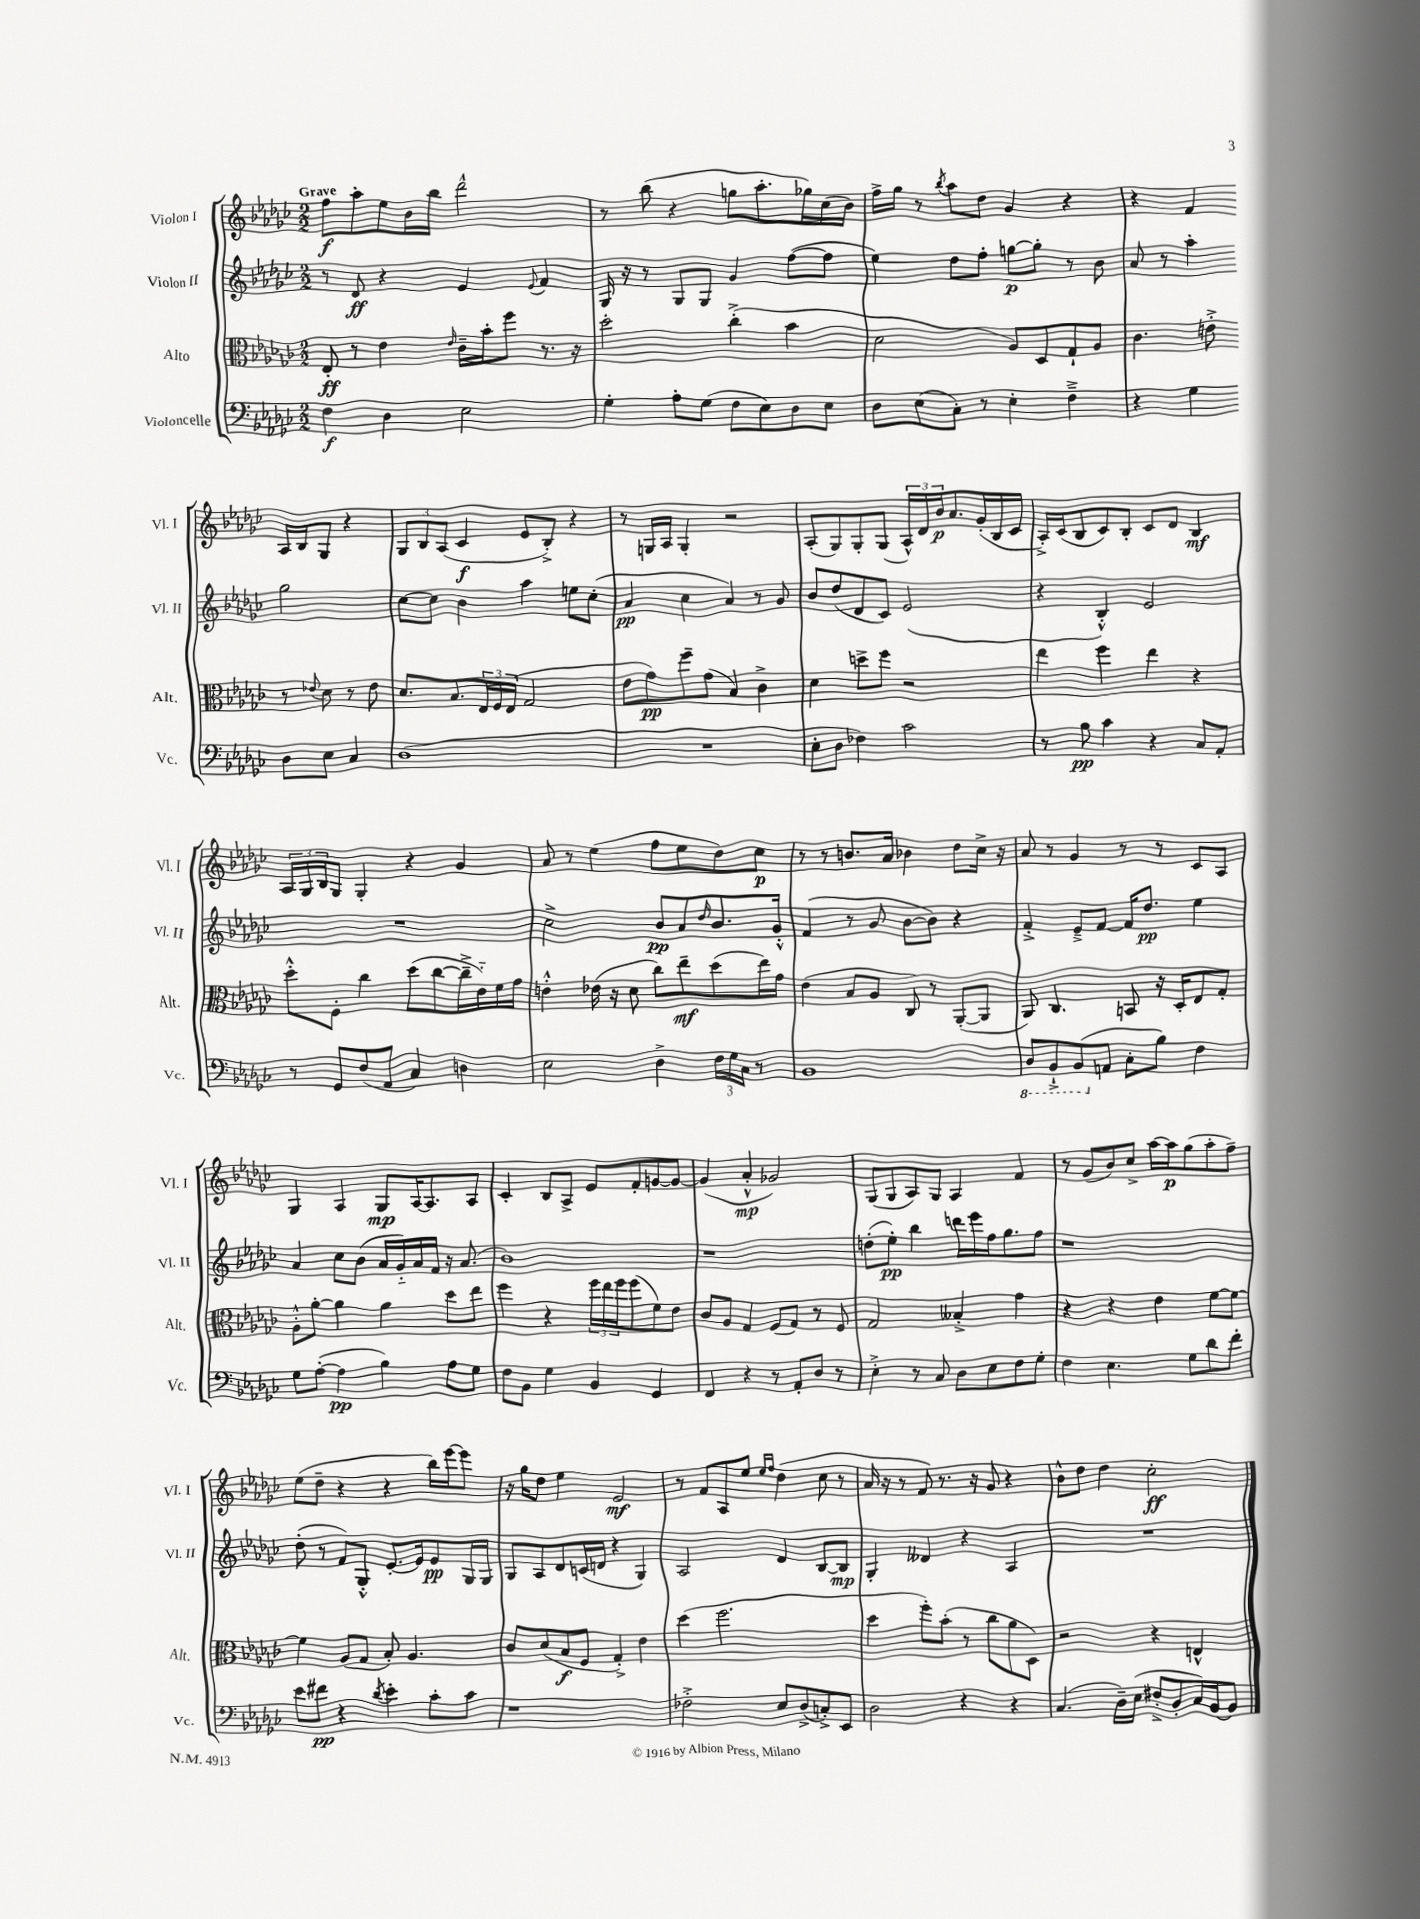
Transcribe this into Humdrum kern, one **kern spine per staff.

**kern	**dynam	**kern	**dynam	**kern	**dynam	**kern	**dynam
*part4	*part4	*part3	*part3	*part2	*part2	*part1	*part1
*staff4	*staff4	*staff3	*staff3	*staff2	*staff2	*staff1	*staff1
*I"Violoncelle	*	*I"Alto	*	*I"Violon II	*	*I"Violon I	*
*I'Vc.	*	*I'Alt.	*	*I'Vl. II	*	*I'Vl. I	*
*clefF4	*	*clefC3	*	*clefG2	*	*clefG2	*
*k[b-e-a-d-g-c-]	*	*k[b-e-a-d-g-c-]	*	*k[b-e-a-d-g-c-]	*	*k[b-e-a-d-g-c-]	*
*M2/2	*	*M2/2	*	*M2/2	*	*M2/2	*
=1	=1	=1	=1	=1	=1	=1	=1
!	!	!	!	!	!	!LO:TX:a:B:t=Grave	!
4F\	f	8E-'/	ff	8r	.	8ff\L	f
.	.	8r	.	8d-/	ff	8aa-'\	.
4D-\	.	4e-\	.	4r	.	8ee-\	.
.	.	.	.	.	.	16b-\L	.
.	.	.	.	.	.	16bb-\JJ	.
.	.	16qqe-/	.	.	.	.	.
2E-\	.	16c-~\LL	.	4e-/	.	2ddd-^^\	.
.	.	16b-'\J	.	.	.	.	.
.	.	8ff\J	.	.	.	.	.
.	.	.	.	8qqe-/	.	.	.
.	.	8.r	.	4f/	.	.	.
.	.	16r	.	.	.	.	.
=2	=2	=2	=2	=2	=2	=2	=2
4G-'\	.	2dd-'\	.	16G-/	.	8r	.
.	.	.	.	16r	.	.	.
.	.	.	.	8r	.	(8bb-\	.
8A-'\L	.	.	.	8G-/L	.	4r	.
(8G-\J	.	.	.	8G-/J	.	.	.
8F\L	.	(4cc-'^\	.	4g-/	.	8ggn\L	.
8E-\)	.	.	.	.	.	8.aa-'\	.
8D-\	.	4b-\	.	([8ff\L	.	.	.
.	.	.	.	.	.	16gg-X\L)	.
8E-\J	.	.	.	8ff\J]	.	(16cc-\	.
.	.	.	.	.	.	16b-\JJ)	.
=3	=3	=3	=3	=3	=3	=3	=3
8D-\L	.	2d-\	.	4ee-\)	.	16ff^\LL	.
.	.	.	.	.	.	16gg-\JJ	.
(8E-\	.	.	.	.	.	8r	.
.	.	.	.	.	.	8qbb-/	.
8C-'\J)	.	.	.	8dd-\L	.	8aa-\L	.
8r	.	.	.	8ff'\J	.	8dd-\J	.
4E-'\	.	8A-/L)	.	[8ggn\L	p	4g-/	.
.	.	8D-/	.	8gg'\J]	.	.	.
4F~^\	.	8G-`/	.	8r	.	4r	.
.	.	8A-/J	.	8b-\	.	.	.
=4	=4	=4	=4	=4	=4	=4	=4
4r	.	4.c-\	.	8a-/	.	4r	.
.	.	.	.	8r	.	.	.
4G-\	.	.	.	4aa-'\	.	4f/	.
.	.	8en'^\	.	.	.	.	.
8D-\L	.	8r	.	2gg-\	.	16A-/LL	.
.	.	.	.	.	.	16B-/J	.
.	.	8qqe-X/	.	.	.	.	.
8E-\J	.	8d-\	.	.	.	8G-/J	.
4C-/	.	8r	.	.	.	4r	.
.	.	8e-\	.	.	.	.	.
!!LO:LB:g=z
=5	=5	=5	=5	=5	=5	=5	=5
(1D-	.	8.d-/L	.	[8cc-\L	.	12G-/L	.
.	.	.	.	.	.	12B-/	.
.	.	.	.	8cc-\J]	.	.	.
.	.	.	.	.	.	(12A-/J	.
.	.	8.B-/	.	.	.	.	.
.	.	.	.	4b-\	.	4c-/	f
.	.	24E-/L	.	.	.	.	.
.	.	24F/	.	.	.	.	.
.	.	(24E-/JJ	.	.	.	.	.
.	.	2G-/	.	4aa-\	.	8e-/L	.
.	.	.	.	.	.	8B-'^/J)	.
.	.	.	.	8een\L	.	4r	.
.	.	.	.	(8cc-'\J	.	.	.
=6	=6	=6	=6	=6	=6	=6	=6
1r	.	8e-\L	.	4a-/	pp	8r	.
.	.	8g-\)	pp	.	.	16Gn/LL	.
.	.	.	.	.	.	16A-/JJ	.
.	.	8ff~\	.	4cc-\	.	4G'/	.
.	.	(8g-\J	.	.	.	.	.
.	.	4B-/)	.	4a-/)	.	2r	.
.	.	4c-^\	.	8r	.	.	.
.	.	.	.	8g-/	.	.	.
=7	=7	=7	=7	=7	=7	=7	=7
8E-'\L	.	4d-\	.	8b-/L	.	(8A-'/L	.
8D-\J	.	.	.	(8dd-/	.	8G-/)	.
4F-X\)	.	8ddn^\L	.	8d-/	.	8G-'/	.
.	.	8ff\J	.	8c-/J)	.	(8G-/J	.
2c-\	.	2r	.	(2e-/	.	24A-^^/LL)	.
.	.	.	.	.	.	24d-/	.
.	.	.	.	.	.	24b-/J	p
.	.	.	.	.	.	8.a-/	.
.	.	.	.	.	.	(16g-'/L	.
.	.	.	.	.	.	16B-/	.
.	.	.	.	.	.	16c-/JJ	.
=8	=8	=8	=8	=8	=8	=8	=8
8r	.	4ee-\	.	4r	.	16A-'^/LL)	.
.	.	.	.	.	.	(16c-/J	.
8B-\	pp	.	.	.	.	8B-/	.
4c-\	.	4ff\	.	4B-'^^/)	.	8c-/)	.
.	.	.	.	.	.	8B-'/J	.
4r	.	4ee-\	.	2e-/	.	8c-/L	.
.	.	.	.	.	.	8d-/J	.
8C-/L	.	4r	.	.	.	4B-/	mf
8AA-'/J	.	.	.	.	.	.	.
!!LO:LB:g=z
=9	=9	=9	=9	=9	=9	=9	=9
8r	.	8dd-'^^\L	.	1r	.	24A-/LL	.
.	.	.	.	.	.	24G-/	.
.	.	.	.	.	.	24B-/J	.
8GG-/L	.	8F'\J	.	.	.	8G-/J	.
(8F/	.	4cc-\	.	.	.	4G-'/	.
8AA-/J	.	.	.	.	.	.	.
4C-/)	.	(8dd-\L	.	.	.	4r	.
.	.	[8cc-\	.	.	.	.	.
4Dn\	.	16cc-~^\L]	.	.	.	4g-/	.
.	.	16e-\)	.	.	.	.	.
.	.	16f\	.	.	.	.	.
.	.	16g-\JJ	.	.	.	.	.
=10	=10	=10	=10	=10	=10	=10	=10
2E-\	.	4en'^^\	.	2cc-^\	.	8a-/	.
.	.	.	.	.	.	8r	.
.	.	(16e-X\	.	.	.	(4ee-\	.
.	.	16r	.	.	.	.	.
.	.	8d-\	.	.	.	.	.
4D-^\	.	8cc-\L)	.	8b-/L	pp	8ff\L	.
.	.	8ee-~\	mf	8a-/	.	8ee-\	.
.	.	.	.	16qqdd-/	.	.	.
24F\LL	.	(8dd-\	.	8.b-/	.	8dd-\)	.
24G-\	.	.	.	.	.	.	.
24C-\JJ	.	.	.	.	.	.	.
8r	.	16ee-\L)	.	.	.	8cc-\J	p
.	.	16g-\JJ	.	16g-'^^/Jk	.	.	.
=11	=11	=11	=11	=11	=11	=11	=11
1BB-	.	(4e-\	.	(4f/	.	8r	.
.	.	.	.	.	.	8r	.
.	.	8B-/L	.	8r	.	8.bn/L	.
.	.	8A-/J	.	8g-/	.	.	.
.	.	.	.	.	.	16a-/Jk	.
.	.	8C-/)	.	[8b-\L	.	4b-X\	.
.	.	8r	.	8b-\J])	.	.	.
.	.	([8AA-'/L	.	4r	.	8dd-\L	.
.	.	8AA-/J]	.	.	.	16cc-^\Jk	.
.	.	.	.	.	.	16r	.
=12	=12	=12	=12	=12	=12	=12	=12
*8ba	*	*	*	*	*	*	*
8DD-/L	.	8AA-/)	.	4f'^/	.	8a-/	.
8BBB-`^/	.	4.C-/	.	.	.	8r	.
(8BBB-/	.	.	.	8e-~^/L	.	4g-/	.
*X8ba	*	*	*	*	*	*	*
8AAn/J	.	.	.	[8f/J	.	.	.
8C-'\L	.	8BBn/	.	16f/KL]	.	8r	.
.	.	.	.	8.dd-/J	pp	.	.
8B-\J)	.	16r	.	.	.	8r	.
.	.	16D-'/KL	.	.	.	.	.
4F\	.	8E-/	.	4ee-\	.	8c-/L	.
.	.	8G-'/J	.	.	.	8A-/J	.
!!LO:LB:g=z
=13	=13	=13	=13	=13	=13	=13	=13
8G-\L	.	8A-'^^\L	.	4a-/	.	4G-/	.
([8A-'\J	.	[8a-'\J	.	.	.	.	.
4A-\]	pp	4a-\]	.	8cc-\L	.	4A-/	.
.	.	.	.	(8b-\J	.	.	.
4B-\)	.	4a-\	.	16a-/LL	.	8G-/L	mp
.	.	.	.	16g-/)	.	.	.
.	.	.	.	16a-/	.	[16A-/K	.
.	.	.	.	16f/JJ	.	8.A-/]	.
8A-\L	.	8dd-\L	.	16r	.	.	.
.	.	.	.	(8.a-/	.	.	.
8G-\J	.	8ee-\J	.	.	.	8A-/J	.
=14	=14	=14	=14	=14	=14	=14	=14
8F\L	.	4ff\	.	1b-)	.	4c-'/	.
8BB-\J	.	.	.	.	.	.	.
4G-\	.	4r	.	.	.	8B-/L	.
.	.	.	.	.	.	8A-^/J	.
4BB-/	.	24ff\LL	.	.	.	8e-/L	.
.	.	24ee-\	.	.	.	.	.
.	.	24ff\J	.	.	.	.	.
.	.	(8ff\	.	.	.	8f'/	.
4GG-/	.	8f\)	.	.	.	[8gn/	.
.	.	8e-\J	.	.	.	8g/J_	.
=15	=15	=15	=15	=15	=15	=15	=15
4FF/	.	8c-/L	.	1r	.	(4g/]	.
.	.	8A-/J	.	.	.	.	.
4r	.	4G-/	.	.	.	4a-'^^/	mp
8r	.	(8F/L	.	.	.	2g-X/)	.
8AA-'/L	.	8G-/J)	.	.	.	.	.
8D-/J	.	8r	.	.	.	.	.
8r	.	8F/	.	.	.	.	.
=16	=16	=16	=16	=16	=16	=16	=16
4E-'^\	.	2G-/	.	(8ddn'\L	.	(8G-/L	.
.	.	.	.	8ee-'\J)	pp	8G-/	.
8r	.	.	.	4bb-\	.	8A-/)	.
8C-/	.	.	.	.	.	8G-/J	.
8D-\L	.	4B--X'^/	.	16dddn\LL	.	4A-/	.
.	.	.	.	16eee-\	.	.	.
8E-\	.	.	.	16ff\J	.	.	.
.	.	.	.	8.gg-\	.	.	.
8F\	.	4g-\	.	.	.	4f/	.
8G-'\J	.	.	.	8ff\J	.	.	.
=17	=17	=17	=17	=17	=17	=17	=17
4F\	.	4r	.	1r	.	8r	.
.	.	.	.	.	.	(8g-/L	.
4.E-\	.	4r	.	.	.	8b-/)	.
.	.	.	.	.	.	8cc-^/J	.
.	.	4e-\	.	.	.	[16aa-\LL	.
.	.	.	.	.	.	16aa-\J]	p
8G-\L	.	.	.	.	.	(8gg-\	.
8d-\	.	[8f\L	.	.	.	8aa-'\	.
8f'\J	.	8f\J_	.	.	.	8ff~\J)	.
!!LO:LB:g=z
=18	=18	=18	=18	=18	=18	=18	=18
8e-\L	.	4f\]	.	(8dd-'\	.	(8ee-\L	.
8f#X\J	pp	.	.	8r	.	8dd-~\J	.
4r	.	(8A-/L	.	8f/L)	.	4r	.
.	.	8G-/J	.	8G-'^^/J	.	.	.
8qd-/	.	.	.	.	.	.	.
4e-'\	.	8B-'/)	.	[8.e-'/L	.	4r	.
.	.	4.A-/	.	.	.	.	.
.	.	.	.	16e-/k]	.	.	.
8c-'\L	.	.	.	8e-/	pp	16bb-\LL)	.
.	.	.	.	.	.	[16eee-\J	.
8c-\J	.	.	.	16G-/L	.	8eee-\J]	.
.	.	.	.	16G-/JJ	.	.	.
=19	=19	=19	=19	=19	=19	=19	=19
1r	.	8c-/L	.	8G-/L	.	16r	.
.	.	.	.	.	.	16gg-\KL	.
.	.	(8d-/	.	8A-/	.	8dd-\J	.
.	.	8B-/	f	8d-/	.	4ee-\	.
.	.	8F/J	.	(16cn/L	.	.	.
.	.	.	.	16dn/JJ	.	.	.
.	.	4G-'^/)	.	4r	.	2e-/	mf
.	.	4e-\	.	4G-/)	.	.	.
=20	=20	=20	=20	=20	=20	=20	=20
2F-X'^\	.	(4dd-\	.	2A-/	.	8r	.
.	.	.	.	.	.	8f/L	.
.	.	2.ff\	.	.	.	8A-/	.
.	.	.	.	.	.	8ee-/J	.
.	.	.	.	.	.	16qqee-/LL	.
.	.	.	.	.	.	16qqff/JJ	.
8E-/L	.	.	.	4d-/	.	(4dd-\	.
(8D-^/	.	.	.	.	.	.	.
8Cn'^/)	.	.	.	[8B-/L	.	8cc-\	.
8EE-/J	.	.	.	8B-/J]	mp	8r	.
=21	=21	=21	=21	=21	=21	=21	=21
2D-\	.	4dd-\	.	4G-'/	.	16a-/	.
.	.	.	.	.	.	16r	.
.	.	.	.	.	.	8r	.
.	.	8ff'\L)	.	4d--X/	.	8f/)	.
.	.	(8b-'\J	.	.	.	8.r	.
4r	.	8r	.	4r	.	.	.
.	.	.	.	.	.	16r	.
.	.	8cc-\L	.	.	.	8g-/	.
4r	.	8a-\	.	4A-/	.	4r	.
.	.	8D-\J)	.	.	.	.	.
=22	=22	=22	=22	=22	=22	=22	=22
(4.C-/	.	2r	.	1r	.	8b-^^\L	.
.	.	.	.	.	.	8dd-\J	.
.	.	.	.	.	.	4dd-\	.
16D-~\LL)	.	.	.	.	.	.	.
(16E-\JJ	.	.	.	.	.	.	.
8F#X'^/L	.	4r	.	.	.	2cc-'\	ff
8D-'/	.	.	.	.	.	.	.
16C-/L)	.	4En^^/	.	.	.	.	.
[16BB-/J	.	.	.	.	.	.	.
8BB-/J]	.	.	.	.	.	.	.
==	==	==	==	==	==	==	==
*-	*-	*-	*-	*-	*-	*-	*-
